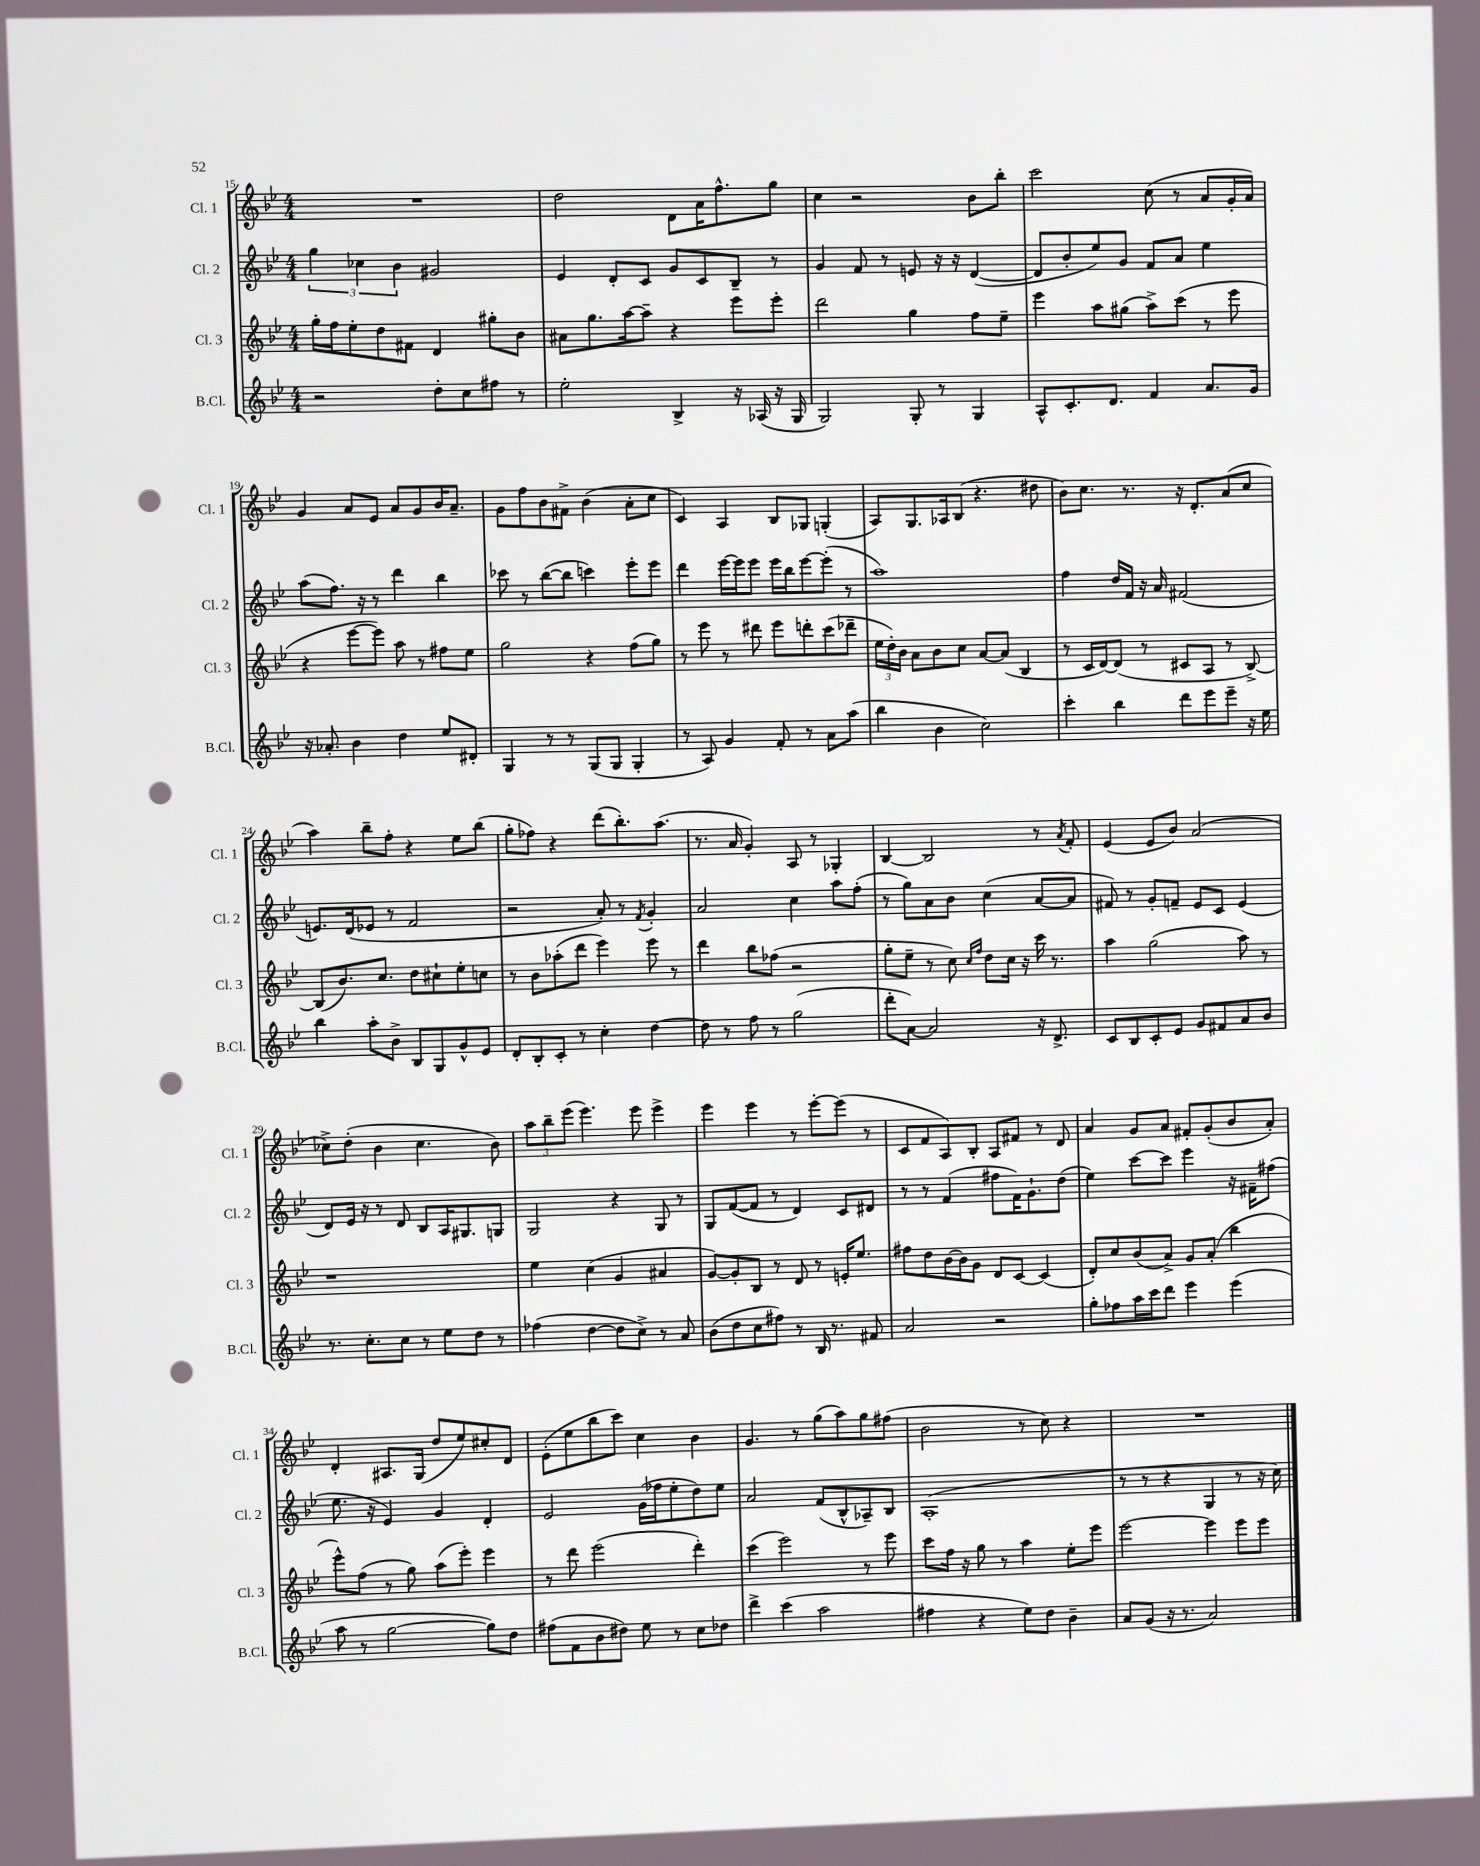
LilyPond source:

<<
\new StaffGroup <<
\new Staff = "s0" \with { instrumentName = "Cl. 1" shortInstrumentName = "Cl. 1" } {
    \clef treble \key bes \major \numericTimeSignature \time 4/4
    \autoBeamOff R1 |
    d''2 d'8[ a'16 f''8.-^ g''8] |
    c''4 r2 bes'8[ bes''8]-. |
    c'''2 c''8( r8 a'8[ g'16-. a'16]) |
    g'4 a'8[ ees'8] a'8[ g'8 bes'16 a'8.]-- |
    g'8[ f''8 bes'8 fis'8]-> bes'4( a'8[-. c''8] |
    c'4) a4 bes8[ ges8] g4-.( |
    a8[) g8. aes16 bes8]( r4. dis''8 |
    bes'8[) c''8.] r8. r16 d'8.[-. a'8( c''8] |
    a''4) bes''8[-- f''8]-. r4 ees''8[ bes''8]( |
    g''8[-. fes''8]) r4 d'''8[( bes''8.-.) a''8.]( |
    r8. a'16 g'4-.) a8 r8 ges4-. |
    bes4~ bes2 r8 \acciaccatura { a'8 } f'8-. |
    ees'4( ees'8[ bes'8]) a'2( |
    ces''8[->) d''8]-.( bes'4 ces''4. bes'8) |
    \tuplet 3/2 { a''8[ bes''8-- ees'''8]( } ees'''4.) ees'''8 ees'''4-> |
    ees'''4 ees'''4 r8 ees'''8[~-. ees'''8]( r8 |
    c'8[ f'8 a8) bes8]-. a8[ fis'8] r8 d'8 |
    a'4 g'8[ a'8] fis'8[-. g'8-.( bes'8 a'8]-.) |
    d'4-. ais8.[ g16]( d''8[ ees''8) cis''8-. d'8] |
    ees'8[-.( ees''8 bes''8 c'''8]) c''4 bes'4 |
    g'4. r8 g''8[( a''8) g''8 fis''8]( |
    bes'2 r8 c''8) r4 |
    R1 \bar "|." |
}
\new Staff = "s1" \with { instrumentName = "Cl. 2" shortInstrumentName = "Cl. 2" } {
    \clef treble \key bes \major \numericTimeSignature \time 4/4
    \autoBeamOff \tuplet 3/2 { g''4 ces''4 bes'4 } gis'2 |
    ees'4 d'8[-. c'8] g'8[ c'8 bes8]-- r8 |
    g'4 f'8 r8 e'8 r16 r16 d'4~( |
    d'8[ bes'8-. ees''8) g'8] f'8[ a'8] ees''4 |
    a''8[( f''8.]) r16 r8 d'''4 bes''4 |
    ces'''8 r8 bes''8[~( bes''8] c'''4) ees'''8[-. ees'''8] |
    d'''4 ees'''16[~ ees'''16 ees'''8] ees'''16[ bes''16 ees'''8~ ees'''8]-.( r8 |
    a''1) |
    f''4 d''16[ f'16] r16 a'16 fis'2( |
    e'8.[) d'16( ees'8] r8 f'2 |
    r2 a'8-.) r8 \acciaccatura { f'8 } g'4-. |
    a'2 c''4 a''8[ f''8]-.( |
    r8 g''8[) a'8 bes'8] c''4( a'8[~ a'8] |
    fis'8) r8 g'8[-. f'8]-- ees'8[ c'8] ees'4( |
    d'8[) ees'16] r16 r8 d'8 bes8[ a16 gis8. g8] |
    g2 r4 g8 r8 |
    g8[ f'8~( f'8] r8 d'4) c'8[ dis'8] |
    r8 r8 f'4( fis''8[ f'16) g'8.-! d''8]( |
    ees''4) c'''8[~ c'''8] ees'''4 r16 fis'16[-- fis''8]( |
    ees''8. r16 ees'4) g'4 d'4-. |
    ees'2 g'16[( fes''16 ees''8-. d''8) ees''8] |
    a'2 f'8[( bes8-^ aes8--) bes8] |
    a1-.( |
    r8 r8 r4 g4 r8 r16 c''16) \bar "|." |
}
\new Staff = "s2" \with { instrumentName = "Cl. 3" shortInstrumentName = "Cl. 3" } {
    \clef treble \key bes \major \numericTimeSignature \time 4/4
    \autoBeamOff g''16[-. f''16 ees''8-. d''8 fis'8] d'4 gis''8[-. bes'8] |
    ais'8[ g''8. a''16~ a''8]-- r4 ees'''8[ ees'''8]-. |
    d'''2 g''4 f''8[ ees''8]-- |
    ees'''4 a''8[ gis''8]( a''8[->) c'''8]( r8 ees'''8 |
    r4 ees'''8[~ ees'''8]) a''8 r8 fis''8[ ees''8] |
    g''2 r4 f''8[( g''8]) |
    r8 ees'''8 r8 dis'''8 ees'''8[ d'''8-. c'''8( des'''8]-- |
    \tuplet 3/2 { ees''16[ d''16-.) bes'16] } a'8[ bes'8 c''8] a'8[~ a'8]( bes4 |
    r8 c'16[ d'16~) d'8]( r8 cis'8[ a8] r8 bes8~->) |
    bes8[( bes'8.) c''8.] d''8[ cis''8-! ees''8-. c''8] |
    r8 bes'8[ aes''8-.( d'''8] ees'''4) ees'''8 r8 |
    d'''4 bes''8[ fes''8]( r2 |
    g''8[-. ees''8]-- r8 c''8) \grace { c''16[ f''16] } d''8[ c''16] r16 c'''16 r8. |
    a''4 g''2( a''8) r8 |
    r1 |
    ees''4 c''4( g'4 ais'4 |
    g'8[~) g'8-. bes8] r8 d'8 r8 e'16[-. ees''8.] |
    fis''8[ d''8 bes'16~ bes'16 g'8] d'8[ c'8]~ c'4( |
    d'8[-.) c''8 bes'8( a'8]->) g'8[ a'8]-.( bes''4 |
    ees'''8[-^) f''8]( r8 g''8) a''8[( ees'''8]-.) ees'''4 |
    r8 d'''8 ees'''2( d'''4-.) |
    c'''4( ees'''2) r8 ees'''8 |
    c'''8[ f''16] r16 g''8 r8 a''4 ees''8[-. ees'''8] |
    ees'''2~ ees'''4 ees'''8[ ees'''8] \bar "|." |
}
\new Staff = "s3" \with { instrumentName = "B.Cl." shortInstrumentName = "B.Cl." } {
    \clef treble \key bes \major \numericTimeSignature \time 4/4
    \autoBeamOff r2 d''8[-. c''8 fis''8] r8 |
    ees''2-. bes4-> r16 aes16( r16 g16 |
    g2) g8-. r8 g4 |
    a8[-^ c'8.-. d'8.] f'4 a'8.[ g'16] |
    r16 aes'8.-. bes'4 d''4 ees''8[ dis'8]-. |
    g4 r8 r8 g8[( g8] g4-. |
    r8 a8) g'4 f'8-. r8 a'8[ a''8]( |
    bes''4 bes'4 c''2) |
    c'''4-. bes''4 d'''8[ ees'''8 ees'''8]-- r16 ees''16 |
    bes''4 a''8[-. bes'8]-> bes8[ g8 g'8-^ ees'8] |
    d'8[-. bes8-. c'8]-. r8 c''4-. d''4~ |
    d''8 r8 f''8 r8 g''2( |
    d'''8[-. a'8]~) a'2 r16 d'8.-> |
    c'8[ bes8 c'8-. ees'8] g'8[ fis'8 a'8 bes'8] |
    r8. c''8.[-. c''8] r8 ees''8[ d''8] r8 |
    fes''4( d''4~ d''8[ c''8]->) r8 a'8 |
    bes'8[( d''8 c''8 fis''8]) r8 bes16 r8. fis'8 |
    a'2 r2 |
    g''8[-. fes''8 a''16 c'''16 d'''8] ees'''4 ees'''4( |
    a''8 r8 g''2~ g''8[) d''8] |
    fis''8[( f'8 bes'8 dis''8]) ees''8 r8 c''8[ des''8] |
    d'''4-> c'''4( a''2 |
    fis''4 r4 ees''8[) d''8] bes'4-- |
    a'8[ g'8]( r16 r8. a'2) \bar "|." |
}
>>
>>
\layout { \context { \Score currentBarNumber = #15 } }
